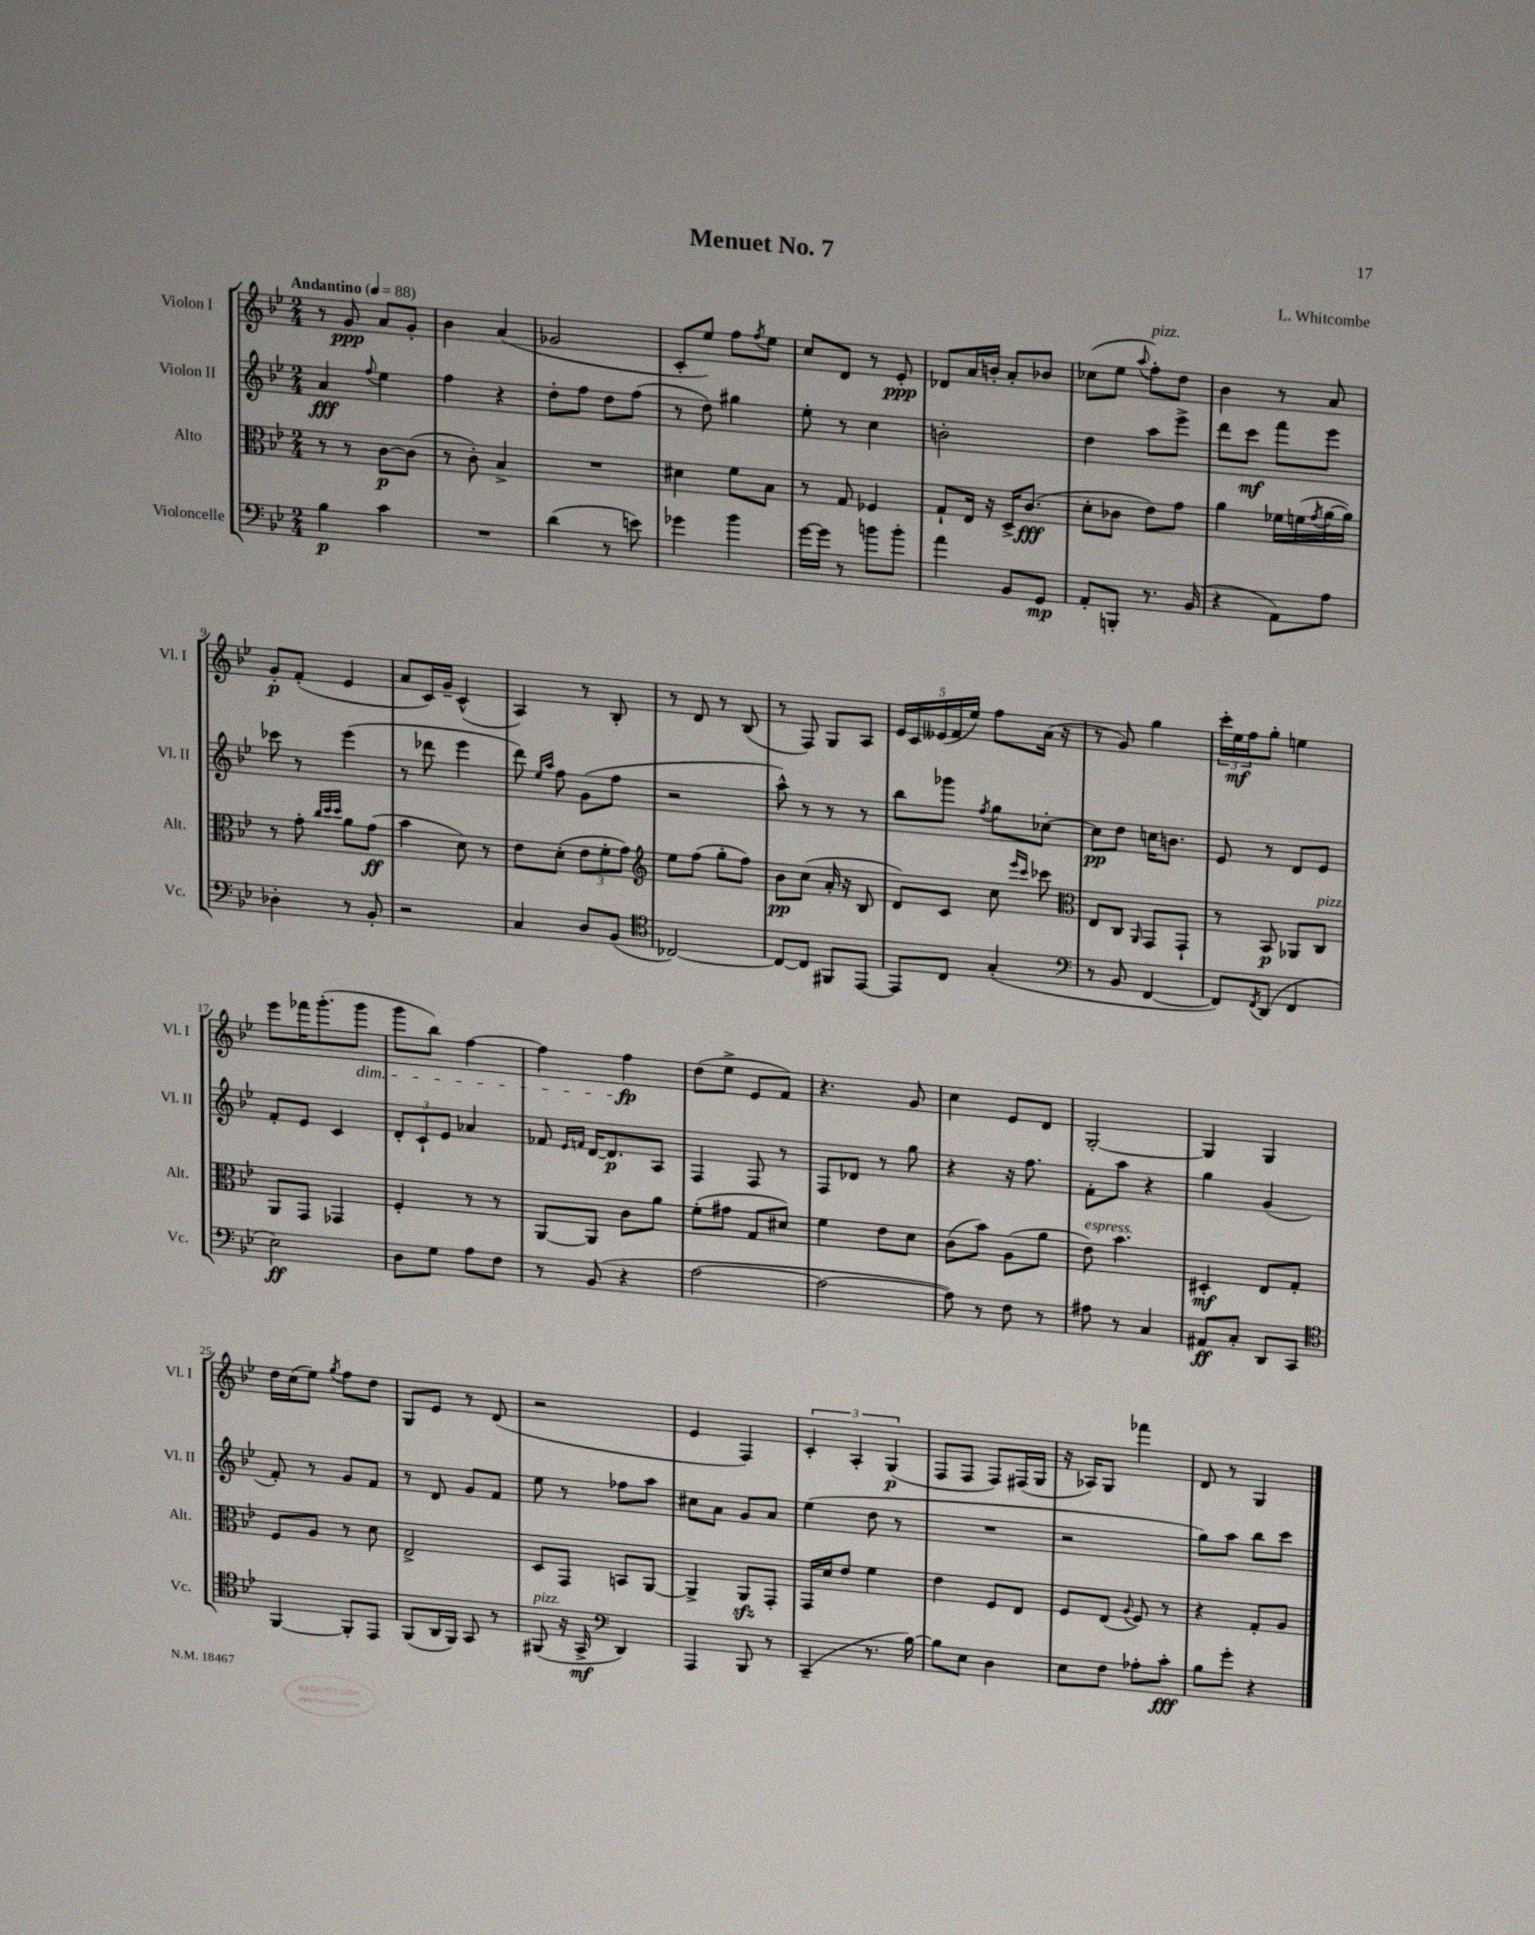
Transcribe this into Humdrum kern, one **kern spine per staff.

**kern	**dynam	**kern	**dynam	**kern	**dynam	**kern	**dynam
*part4	*part4	*part3	*part3	*part2	*part2	*part1	*part1
*staff4	*staff4	*staff3	*staff3	*staff2	*staff2	*staff1	*staff1
*I"Violoncelle	*	*I"Alto	*	*I"Violon II	*	*I"Violon I	*
*I'Vc.	*	*I'Alt.	*	*I'Vl. II	*	*I'Vl. I	*
*clefF4	*	*clefC3	*	*clefG2	*	*clefG2	*
*k[b-e-]	*	*k[b-e-]	*	*k[b-e-]	*	*k[b-e-]	*
*M2/4	*	*M2/4	*	*M2/4	*	*M2/4	*
*MM88	*	*MM88	*	*MM88	*	*MM88	*
=1	=1	=1	=1	=1	=1	=1	=1
!	!	!	!	!	!	!LO:TX:a:B:t=Andantino	!
4B-\	p	8r	.	4a/	fff	8r	.
.	.	8r	.	.	.	8g/	ppp
.	.	.	.	8qqff/	.	.	.
4c\	.	[8c\L	p	4ee-\	.	8a/L	.
.	.	(8c\J]	.	.	.	8g'/J	.
=2	=2	=2	=2	=2	=2	=2	=2
2r	.	8r	.	4ff\	.	4b-\	.
.	.	8c'\)	.	.	.	.	.
.	.	4B-^/	.	4r	.	(4a/	.
=3	=3	=3	=3	=3	=3	=3	=3
(4d\	.	2r	.	8dd'\L	.	2g-X/	.
.	.	.	.	8ff\J	.	.	.
8r	.	.	.	8dd\L	.	.	.
8en\)	.	.	.	(8ff\J	.	.	.
=4	=4	=4	=4	=4	=4	=4	=4
4g-X\	.	4d#X\	.	8r	.	8c'/L	.
.	.	.	.	8dd\)	.	8ee-/J)	.
4b-\	.	8f\L	.	4gg#X\	.	8ff\L	.
.	.	.	.	.	.	8qff/	.
.	.	8B-\J	.	.	.	8ee-\J	.
=5	=5	=5	=5	=5	=5	=5	=5
[16g\LL	.	8r	.	8ee-'\	.	8cc/L	.
16g\JJ]	.	.	.	.	.	.	.
8r	.	8G/	.	8r	.	8d/J	.
8bn\L	.	4F-X/	.	4cc\	.	8r	.
8b'\J	.	.	.	.	.	8e-'/	ppp
=6	=6	=6	=6	=6	=6	=6	=6
4a\	.	8G`/L	.	2bn'\	.	8d-X/L	.
.	.	16E-/Jk	.	.	.	16a/L	.
.	.	16r	.	.	.	16bn'/JJ	.
8BB-/L	.	16D^/KL	.	.	.	8a'/L	.
.	.	(8.c/J	fff	.	.	.	.
8GG/J	mp	.	.	.	.	8b-X/J	.
=7	=7	=7	=7	=7	=7	=7	=7
8AA'/L	.	8d'\L	.	4dd\	.	(8cc-X\L	.
8BBBn'/J	.	8c-X\J	.	.	.	8ee-\J	.
.	.	.	.	.	.	8qqaa/	.
!	!	!	!	!	!	!LO:TX:a:i:t=pizz.	!
8.r	.	8e-\L)	.	8aa\L	.	8ff'\L)	.
.	.	8g\J	.	8eee-^\J	.	8dd\J	.
(16BB-/	.	.	.	.	.	.	.
=8	=8	=8	=8	=8	=8	=8	=8
4r	.	4a\	.	8ddd\L	.	4b-\	.
.	.	.	.	8ccc\J	mf	.	.
8AA\L)	.	16f-X\LL	.	8fff\L	.	8r	.
.	.	(16fn\	.	.	.	.	.
.	.	8qg/	.	.	.	.	.
8A\J	.	[16a\	.	8eee-\J	.	8a/	.
.	.	16a\JJ])	.	.	.	.	.
!!LO:LB:g=z
=9	=9	=9	=9	=9	=9	=9	=9
4D-X'\	.	8r	.	8ccc-X\	.	8g'/L	p
.	.	8g'\	.	8r	.	(8f'/J	.
.	.	32qqcc/LLL	.	.	.	.	.
.	.	32qqdd/	.	.	.	.	.
.	.	32qqdd/JJJ	.	.	.	.	.
8r	.	8a\L	.	(4eee-\	.	4e-/	.
8BB-'/	.	(8g\J	ff	.	.	.	.
=10	=10	=10	=10	=10	=10	=10	=10
2r	.	4b-\	.	8r	.	8a/L	.
.	.	.	.	8ddd-X\	.	16c/L)	.
.	.	.	.	.	.	16g~/JJ	.
.	.	8d\)	.	4eee-\	.	(4c^^/	.
.	.	8r	.	.	.	.	.
=11	=11	=11	=11	=11	=11	=11	=11
4C/	.	8e-\L	.	8ddd\)	.	4A/)	.
.	.	.	.	16qqee-/LL	.	.	.
.	.	.	.	16qqaa/JJ	.	.	.
.	.	(8d'\J	.	8ff\	.	.	.
8D/L	.	12e-\L	.	(8g\L	.	8r	.
.	.	12f'\	.	.	.	.	.
(8BB-/J	.	.	.	8ff\J	.	8B-'/	.
.	.	12g\J)	.	.	.	.	.
=12	=12	=12	=12	=12	=12	=12	=12
*clefC4	*	*clefG2	*	*	*	*	*
[2C-X/)	.	8ee-\L	.	2r	.	8r	.
.	.	(8ff\J	.	.	.	8d/	.
.	.	8gg'\L	.	.	.	8r	.
.	.	8ff\J)	.	.	.	(8B-/	.
=13	=13	=13	=13	=13	=13	=13	=13
8C-/L_	.	8b-\L	pp	8aa^^\)	.	8r	.
8C-/J]	.	(8cc\J	.	8r	.	8F/)	.
8FF#X/L	.	16a'/	.	8r	.	8G/L	.
.	.	16r	.	.	.	.	.
[8EE-/J	.	8B-/	.	8r	.	8A/J	.
=14	=14	=14	=14	=14	=14	=14	=14
8EE-/L]	.	8d/L)	.	8bb-\L	.	20e-/LL	.
.	.	.	.	.	.	20c/	.
.	.	.	.	.	.	(20e--X/	.
8C/J	.	8c/J	.	8ggg-X\J	.	.	.
.	.	.	.	.	.	20f/	.
.	.	.	.	.	.	20ee-/JJ)	.
.	.	.	.	8qff/	.	.	.
(4G'/	.	8cc\	.	8gg\L	.	8ff\L	.
.	.	16qqeee-/LL	.	.	.	.	.
.	.	16qqccc/JJ	.	.	.	.	.
.	.	8ccc-X\	.	[8cc-X'\J	.	(16a\Jk	.
.	.	.	.	.	.	16r	.
=15	=15	=15	=15	=15	=15	=15	=15
*clefF4	*	*clefC3	*	*	*	*	*
8r	.	8E-/L	.	8cc-\L]	pp	8r	.
8BB-/	.	8C/J	.	8dd\J	.	8g/)	.
.	.	16qqAA/	.	.	.	.	.
[4FF/	.	8GG/L	.	16ccn\KL	.	4gg\	.
.	.	.	.	8.bn\J	.	.	.
.	.	8GG`/J	.	.	.	.	.
=16	=16	=16	=16	=16	=16	=16	=16
8FF/L])	.	8r	.	8e-/	.	24ccc'\LL	.
.	.	.	.	.	.	24ee-\	mf
.	.	.	.	.	.	24ff\J	.
8qFF/	.	.	.	.	.	.	.
(8DD/J	.	8BB-/	p	8r	.	8gg'\J	.
4FF/	.	8AA-X/L	.	8d/L	.	4een\	.
!	!	!LO:TX:a:i:t=pizz.	!	!	!	!	!
.	.	8C/J	.	8e-/J	.	.	.
!!LO:LB:g=z
=17	=17	=17	=17	=17	=17	=17	=17
2E-\)	ff	8AA/L	.	8f'/L	.	8eee-\L	.
.	.	8GG/J	.	8e-/J	.	16fff-X\K	.
.	.	.	.	.	.	(8.ggg'\	.
.	.	4GG-X/	.	4c/	.	.	.
!	!	!	!	!	!	!LO:TX:b:i:t=dim.	!
.	.	.	.	.	.	8ggg\J	.
=18	=18	=18	=18	=18	=18	=18	=18
8D\L	.	4F'/	.	12d'/L	.	8ggg\L	.
.	.	.	.	12c`/	.	.	.
8G\J	.	.	.	.	.	8bb-\J)	.
.	.	.	.	12e-/J	.	.	.
8A\L	.	8r	.	4a-X/	.	[4ff\	.
8F\J	.	8r	.	.	.	.	.
=19	=19	=19	=19	=19	=19	=19	=19
8r	.	[8AA/L	.	8f-X/	.	4ff\]	.
.	.	.	.	16qqe-/LL	.	.	.
.	.	.	.	16qqfn/JJ	.	.	.
(8BB-/	.	8AA/J]	.	[16d/KL	.	.	.
.	.	.	.	8.d/]	p	.	.
4r	.	8c\L	.	.	.	4ff\	fp
.	.	8a\J	.	8A/J	.	.	.
=20	=20	=20	=20	=20	=20	=20	=20
[2A\	.	(8f'\L	.	4F/	.	(8dd\L	.
.	.	8g#X\J	.	.	.	8ee-^\J	.
.	.	8G/L	.	8F/	.	8e-/L	.
.	.	8d#X/J)	.	8r	.	8f/J)	.
=21	=21	=21	=21	=21	=21	=21	=21
2A\_	.	4f\	.	8F/L	.	4.r	.
.	.	.	.	8d-X/J	.	.	.
.	.	8e-\L	.	8r	.	.	.
.	.	8d\J	.	8gg\	.	8g/	.
=22	=22	=22	=22	=22	=22	=22	=22
8A\])	.	(8c\L	.	4r	.	4cc\	.
8r	.	8b-\J)	.	.	.	.	.
8F\	.	(8A\L	.	16r	.	8e-/L	.
.	.	.	.	8.ff\	.	.	.
8r	.	8a\J	.	.	.	8d/J	.
=23	=23	=23	=23	=23	=23	=23	=23
!	!	!LO:TX:a:i:t=espress.	!	!	!	!	!
8A#X\	.	8e-\)	.	8f'\L	.	[2G'/	.
8r	.	4.b-\	.	8aa\J	.	.	.
4C/	.	.	.	4r	.	.	.
=24	=24	=24	=24	=24	=24	=24	=24
8AA#X/L	ff	4D#X'/	mf	4gg\	.	4G/]	.
8C'/J	.	.	.	.	.	.	.
8DD/L	.	8E-/L	.	(4g/	.	4G/	.
8CC/J	.	8G'/J	.	.	.	.	.
!!LO:LB:g=z
=25	=25	=25	=25	=25	=25	=25	=25
*clefC4	*	*	*	*	*	*	*
[4FF/	.	8F/L	.	8f'/)	.	16dd\LL	.
.	.	.	.	.	.	(16cc\J	.
.	.	8A/J	.	8r	.	8ee-\J)	.
.	.	.	.	.	.	8qgg/	.
8FF'/L]	.	8r	.	8g/L	.	8ff\L	.
8EE-/J	.	8d\	.	8f/J	.	8dd\J	.
=26	=26	=26	=26	=26	=26	=26	=26
(8FF/L	.	2E-^/	.	8r	.	8G/L	.
16AA/L	.	.	.	8d/	.	8e-/J	.
16FF/JJ)	.	.	.	.	.	.	.
8GG/	.	.	.	8g/L	.	8r	.
8r	.	.	.	8f/J	.	(8d/	.
=27	=27	=27	=27	=27	=27	=27	=27
!LO:TX:a:i:t=pizz.	!	!	!	!	!	!	!
(8FF#X/	.	8D/L	.	8ee-\	.	2r	.
16r	.	8GG/J	.	8r	.	.	.
16GG^/	mf	.	.	.	.	.	.
*clefF4	*	*	*	*	*	*	*
4DD/)	.	8BBn/L	.	8ff-X\L	.	.	.
.	.	[8AA/J	.	8aa\J	.	.	.
=28	=28	=28	=28	=28	=28	=28	=28
4AAA/	.	4AA^/]	.	8cc#X\L	.	4e-/	.
.	.	.	.	8a\J	.	.	.
8BBB-/	.	8AAzz/L	.	8g/L	.	4F/)	.
8r	.	8GG'/J	.	8a/J	.	.	.
=29	=29	=29	=29	=29	=29	=29	=29
(4CC~/	.	16GG/LL	.	(4ee-\	.	6c'/	.
.	.	16d/J	.	.	.	.	.
.	.	8e-/J	.	.	.	.	.
.	.	.	.	.	.	6A'/	.
8.r	.	4f\	.	8dd\	.	.	.
.	.	.	.	.	.	(6G/	p
.	.	.	.	8r	.	.	.
[16B-\)	.	.	.	.	.	.	.
=30	=30	=30	=30	=30	=30	=30	=30
8B-\L]	.	4e-\	.	2r	.	8F/L	.
8E-\J	.	.	.	.	.	8F/J	.
4D\	.	8F/L	.	.	.	8F/L)	.
.	.	8E-/J	.	.	.	(16F#X/L	.
.	.	.	.	.	.	16G/JJ	.
=31	=31	=31	=31	=31	=31	=31	=31
8E-\L	.	8F/L	.	2r	.	16r	.
.	.	.	.	.	.	16A-X/KL)	.
8F\J	.	(8E-/J	.	.	.	8G/J	.
.	.	8qqA/	.	.	.	.	.
8A-X'\L	.	8F/)	.	.	.	4fff-X\	.
8c'\J	fff	8r	.	.	.	.	.
=32	=32	=32	=32	=32	=32	=32	=32
8B-\L	.	4r	.	8gg\L)	.	8d/	.
8g'\J	.	.	.	8aa\J	.	8r	.
4r	.	8G'/L	.	8bb-\L	.	4G/	.
.	.	8A/J	.	8ccc\J	.	.	.
==	==	==	==	==	==	==	==
*-	*-	*-	*-	*-	*-	*-	*-
